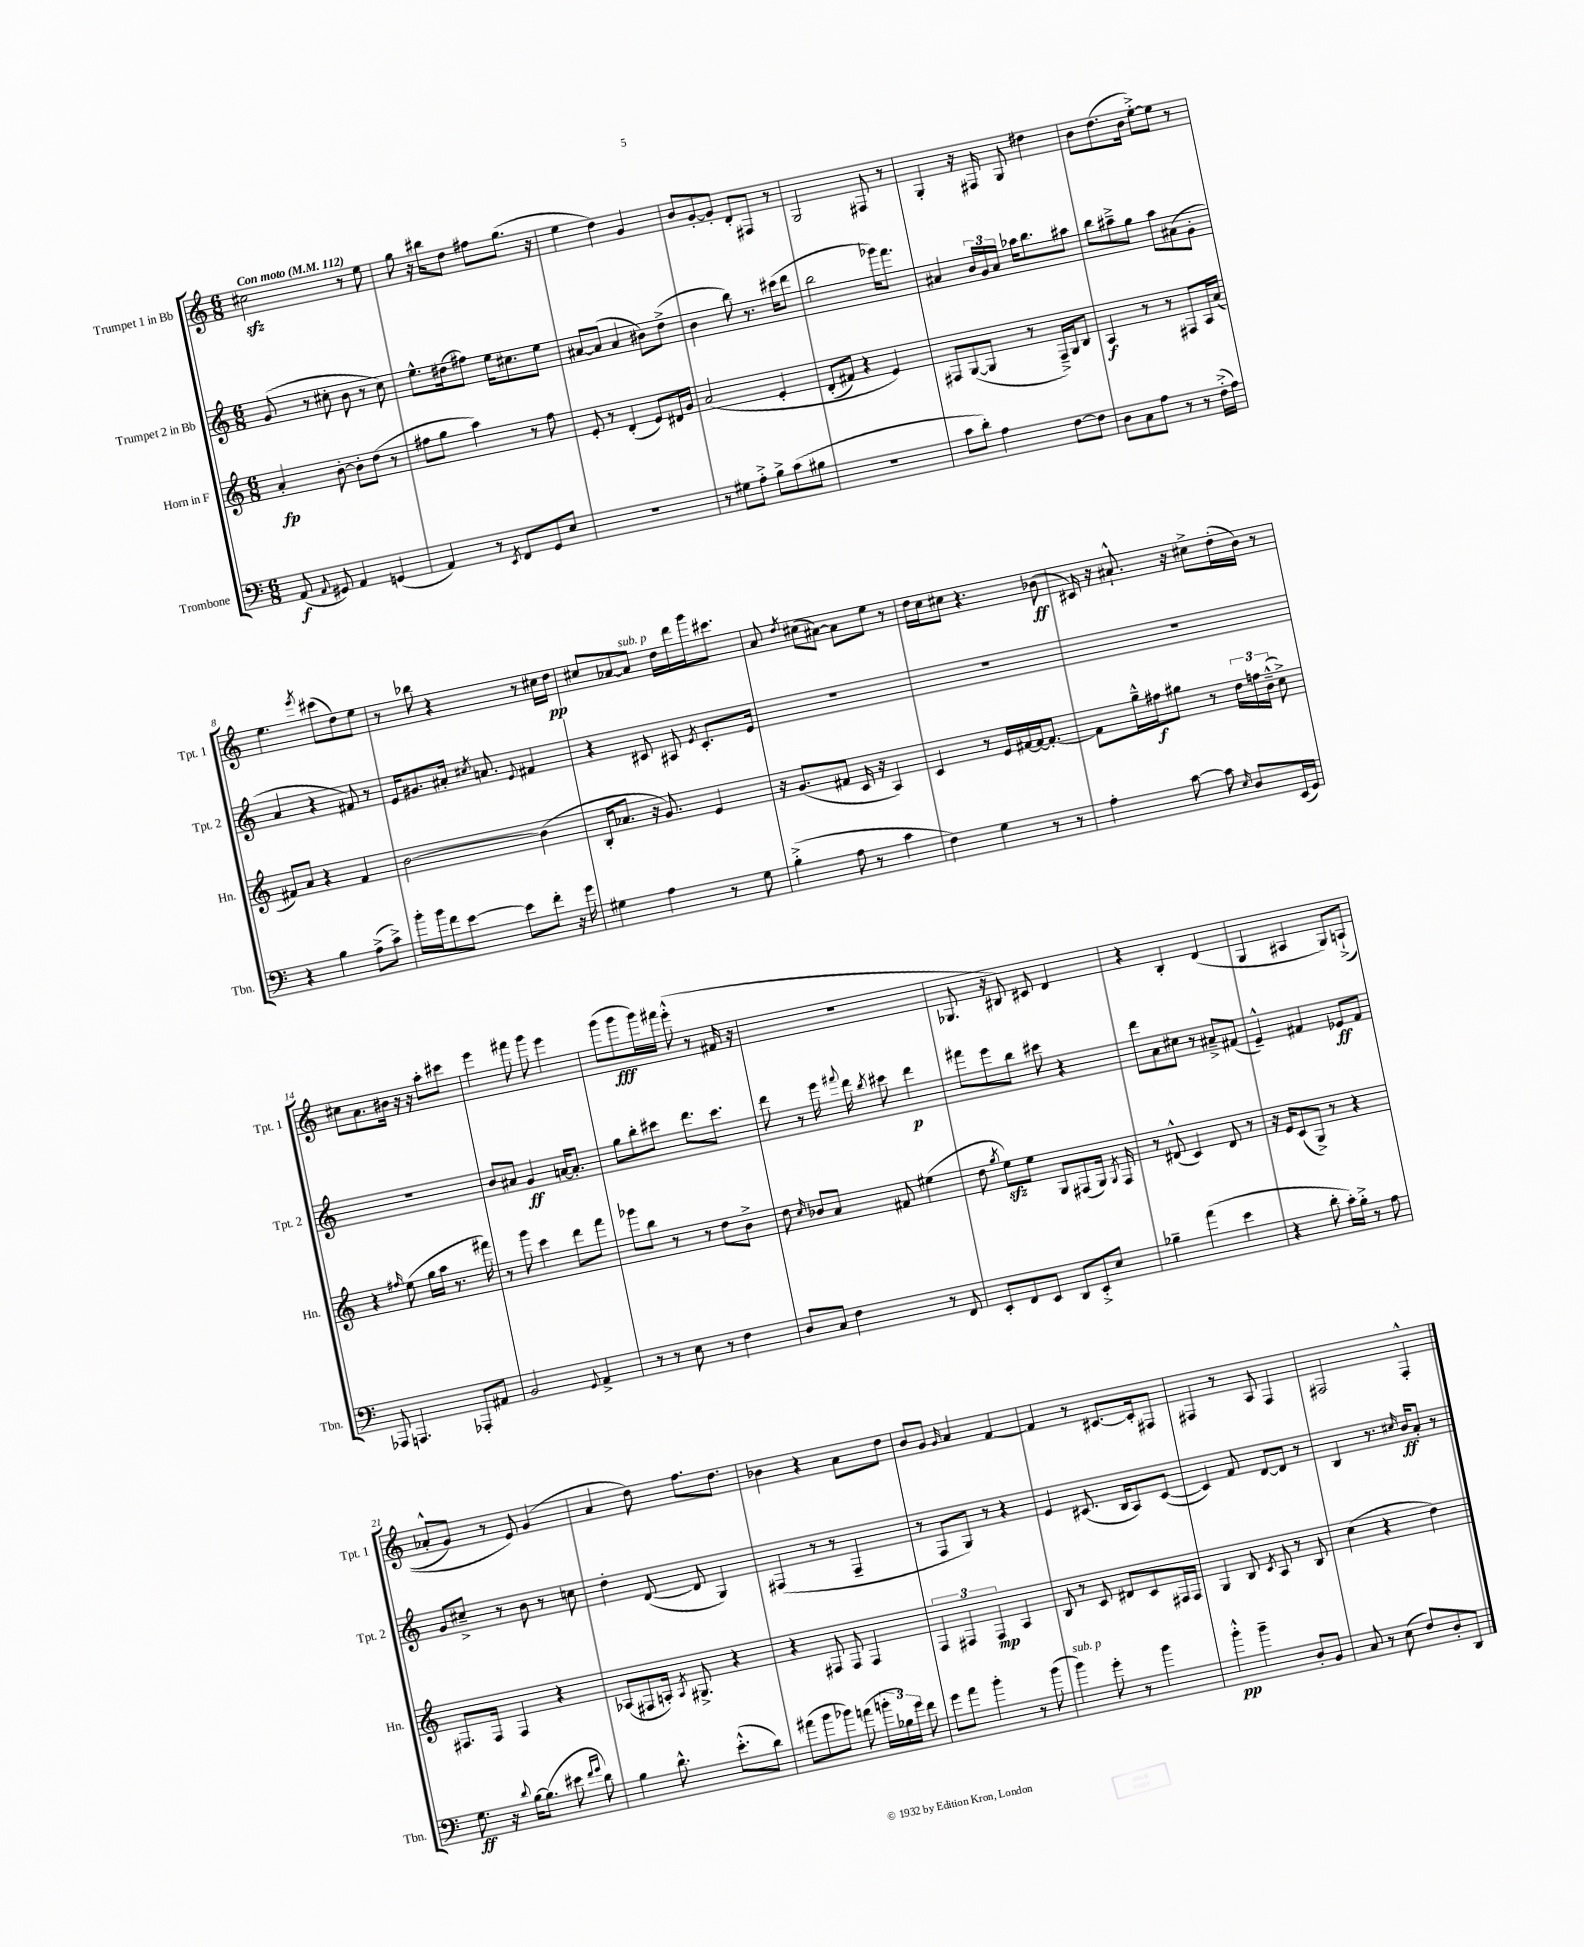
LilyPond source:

<<
\new StaffGroup <<
\new Staff = "s0" \with { instrumentName = "Trumpet 1 in Bb" shortInstrumentName = "Tpt. 1" } {
    \clef treble \key c \major \numericTimeSignature \time 6/8 \tempo "Con moto" 4 = 112
    \autoBeamOff cis''2\sfz r8 e''8 |
    g''8 r16 bis''16[ d''8] fis''8[ g''8.]( r16 |
    e''4 d''4) g'4 |
    b'8[ g'8~-. g'8]-. d'8[-. fis8] r8 |
    g2 fis8 r8 |
    g4-. r16 fis16 g8 dis''4 |
    b'8[ d''8.( b'16] e''8[~-.->) e''8] r8 |
    e''4. \acciaccatura { e'''8 } cis'''8[( d''8) e''8] |
    r8 bes''8 r4 r8 cis''16[ d''16]\pp |
    cis''8[ aes'8~ aes'8]^\markup { \italic "sub. p" } d''16[ d'''16 g'''16 cis'''8.] |
    a'8 \acciaccatura { d''8 } cis''8[( ais'8]~) ais'8[ e''8] r8 |
    d''16[ c''16 cis''8] r4. bes'8\ff( |
    cis'16) r16 ais'8.-!-^ r16 cis''8[-> d''16-.( b'16]) r8 |
    cis''8[ a'8. bis'16] r16 r16 a''8[-. cis'''8] |
    e'''4 fis'''8 g'''8 e'''4 |
    g'''8[( g'''8\fff g'''16) fis'''16] e'''8-.-^( r8 fis'16 r16 |
    R2. |
    ges8. r16 bis8) cis'8 d'4 |
    r4 b4-. d'4( |
    g4 ais4 g8[) a8]-!->(\( |
    aes'8[-.-^ g'8]) r8 e'8\) g'4( |
    a'4 d''8) f''8.[ d''8.] |
    bes'4 r4 a'8[ d''8] |
    b'8[ g'8] \grace { g'16 } a'4 f'4~ |
    f'4 r8 cis'8.[~ cis'16-. fis8] |
    fis4 r8 a8 fis4 |
    fis2 fis4-.-^ \bar "|." |
}
\new Staff = "s1" \with { instrumentName = "Trumpet 2 in Bb" shortInstrumentName = "Tpt. 2" } {
    \clef treble \key c \major \numericTimeSignature \time 6/8
    \autoBeamOff g'8( r8 cis''8-. b'8 r8 cis''8) |
    e''8.[-^ dis''16( fis''8]) e''16[ cis''8. e''8] |
    ais'8[~ ais'8]( ais'4 bis'8[) d''8]->( |
    b'4 b''8) r8. cis'''16[( d'''8] |
    b''2 ges'''16[) f'''8.] |
    ais'4 \tuplet 3/2 { b'16[ g'16 ais'16] } aes''16[ b''8. ais''8] |
    b''8[ ais''8---> g''8] ais''8[ ais'8( g'8]-. |
    a'4 r4 fis'8) r8 |
    e'16[ gis'8. ais'16]-. \acciaccatura { cis''8 } a'8. \appoggiatura { e'8 } fis'4 |
    r4 cis'8 ais8 \acciaccatura { e'8 } cis'8.[-. e'16] |
    R2. |
    R2. |
    R2. |
    R2. |
    b'8[ ais'8] g'4\ff a'16[~ a'8.]-. |
    g''8[ b''8-. cis'''8] d'''8.[ cis'''8.] |
    d'''8 r8 e'''16 \appoggiatura { fis'''8 } d'''16 \acciaccatura { b''8 } cis'''8 d'''4\p |
    fis'''8[ e'''8 b''8] cis'''8 r4 |
    d'''8[ a'8 cis''8] r8 ais'8[---> fis'8]( |
    e'4---^) fis'4 ees'8[\ff fis'8] |
    g'8[ cis''8]---> r8 b'8 r8 c''8 |
    d''4-. d'8~( d'8 g4) |
    fis4( r8 r8 fis4-- |
    r8 f8[ g8]) r8 r4 |
    e'4 cis'8.( b16[ a8) cis'8]~( |
    cis'4) f'8 d'8[~ d'8] r8 |
    b4 r8. \grace { cis''16 } b'16[\ff a'8]-. r8 \bar "|." |
}
\new Staff = "s2" \with { instrumentName = "Horn in F" shortInstrumentName = "Hn." } {
    \clef treble \key c \major \numericTimeSignature \time 6/8
    \autoBeamOff a'4-.\fp b'8~-. b'8[-. d''8]( r8 |
    fis''8[ g''8] a''4) r8 fis''8 |
    e'8-. r8 d'4-.( e'8[) dis'16 g'16] |
    a'2\( e'4-. |
    d'8[-.( fis'8]) r4 e'4\) |
    fis8[ g8~( g8] r8 fis16[--->) g16 b8] |
    a4\f r8 r8 fis8[ a16 a'16]( |
    fis'8[) a'8] r4 fis'4 |
    b'2~ b'4( |
    b16[-. aes'8.] r16 g'8.) e'4 |
    r16 g'8.[( fis'8] c'16 r16 a4) |
    c'4 r8 e'16[ fis'16~ fis'16~ fis'8.]~-. |
    fis'8[ g''16---^ fis''16\f gis''8] r8 \tuplet 3/2 { d''16[ f''16 b'16]---^( } c''8->) |
    r4 \grace { fis''16 } e''8( g''16[ a''16] r8. fis'''16) |
    r8 g'''8 c'''4 d'''8[ f'''8] |
    ges'''8[ b''8] r8 r8 d''8[ b'8]-> |
    d''8 \grace { c''16 } bes'8[ a'8] fis'8 eis''4( |
    d''8 \acciaccatura { g''8 } e''8[\sfz) e''8] g8[ fis8( g16]) \acciaccatura { g8 } fis16 |
    r8 dis'8-^( c'4) dis'8 r8 |
    r16 e'16[ c'8( g8]->) r8 r4 |
    fis8.[ fis16] fis4 r4 |
    aes8[( fis8 a16]-.) \acciaccatura { a8 } gis8.-> r4 |
    r4 fis8 fis8 fis4 |
    \tuplet 3/2 { f4 fis4 fis4\mp } a4 |
    b8 r8 c'8 dis'8[ c'8 fis16 fis16] |
    g4 b8 \acciaccatura { c'8 } a8 r8 b8 |
    c''4( r4 d''4) \bar "|." |
}
\new Staff = "s3" \with { instrumentName = "Trombone" shortInstrumentName = "Tbn." } {
    \clef bass \key c \major \numericTimeSignature \time 6/8
    \autoBeamOff a,8\f( \appoggiatura { a,8 } gis,8) a,4 g,4( |
    a,4) r8 \acciaccatura { e,8 } f,8[ g,8 e8] |
    r2. |
    r8 gis8[ a8]-.-> b8[-> c'8( bis8] |
    R2. |
    c'8[ d'8]-.) a4 f8[~ f8] |
    d8[ c8 a8] r8 r8 f16[-.->( a16]) |
    r4 b4 a8[->( c'8]->) |
    b'16[-. b'16 f'8 e'8]~ e'8[ f'8]-. r16 g'16 |
    gis4 a4 r8 gis8 |
    b4-.->( a8 r8 c'4 |
    f4) g4 r8 r8 |
    a4-. c'8~ c'8 \grace { e16 } d8[ e,16( g,16]) |
    aes,,8 a,,4. aes,,8[-. ais,8] |
    b,2 \appoggiatura { g,8 } a,4-> |
    r8 r8 e8 r8 f4 |
    d8[ c8] f4 r8 f,8 |
    e,8[-. f,8 e,8] d,8[ e,8-.-> e8] |
    bes4-- a'4( e'4 |
    r4 d'8-. c'16[-.) b16]-.-> r8 a8 |
    g8.\ff r16 \appoggiatura { d'8 } b16[~ b8.]( eis'8 \grace { f'16[ g'16] } d'8) |
    b4 d'8.-^ e'8.[-.-^( d'8]) |
    ais'8[( b'8 bes'8]) a'8( \tuplet 3/2 { b'16[-. bes16) g'16] } f'8 |
    g'8[ a'8] b'4-. r8 b'8( |
    b'4^\markup { \italic "sub. p" }) g'8-. r8 b'4 |
    b'4-.-^\pp b'4-- d8[-. b,8] |
    c8 r8 e8( f8[) d8-. d,8] \bar "|." |
}
>>
>>
